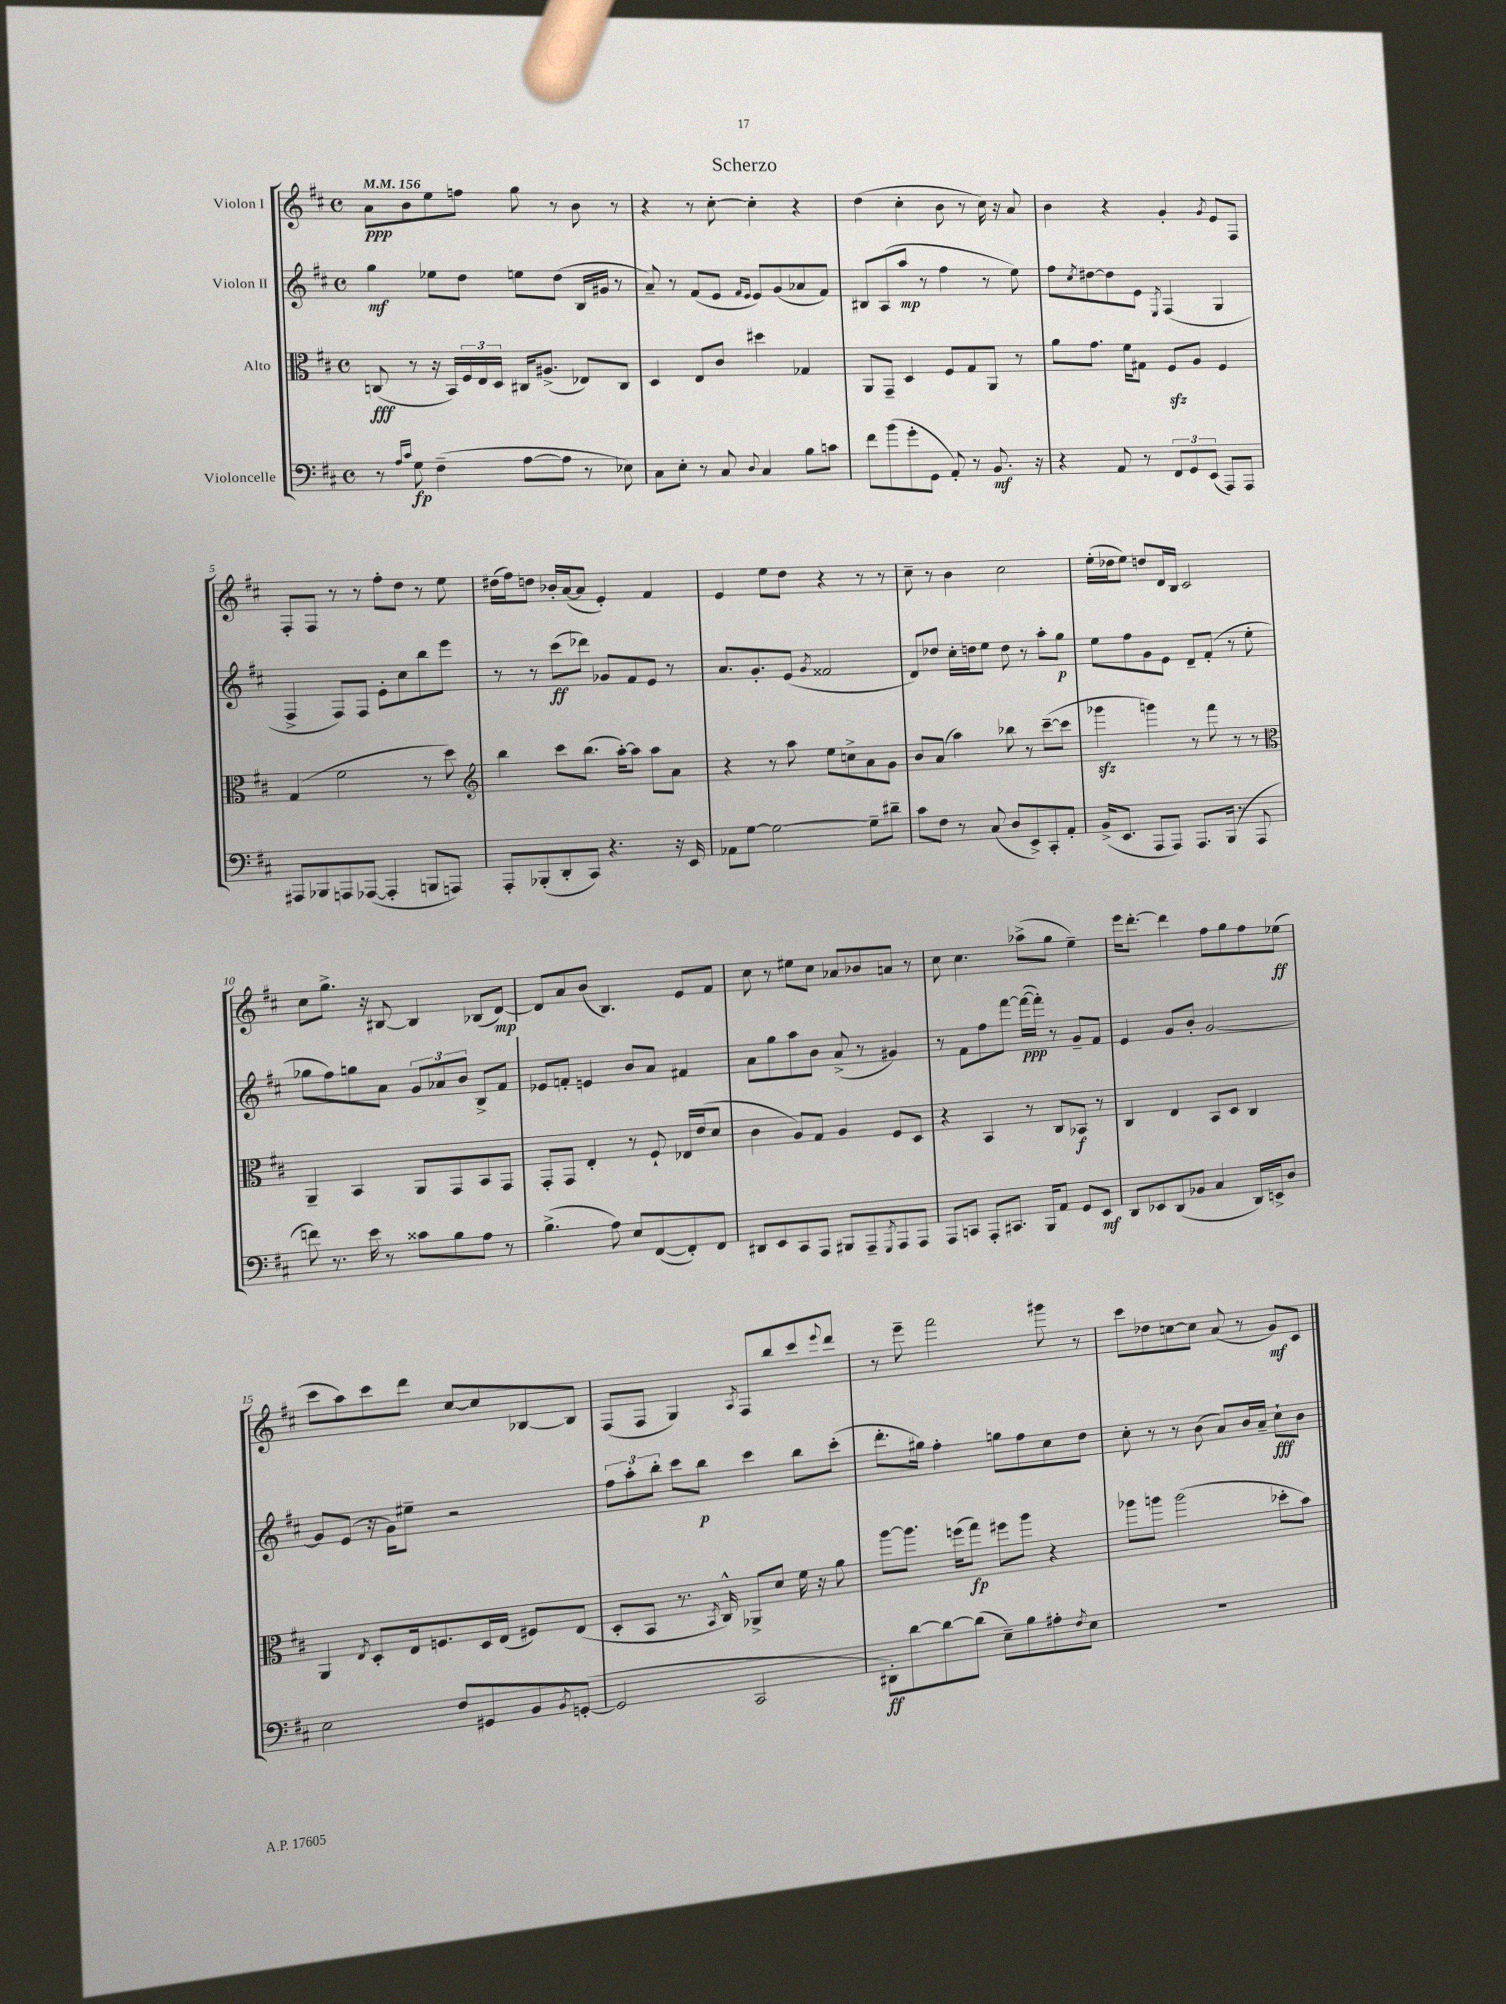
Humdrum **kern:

**kern	**dynam	**kern	**dynam	**kern	**dynam	**kern	**dynam
*part4	*part4	*part3	*part3	*part2	*part2	*part1	*part1
*staff4	*staff4	*staff3	*staff3	*staff2	*staff2	*staff1	*staff1
*I"Violoncelle	*	*I"Alto	*	*I"Violon II	*	*I"Violon I	*
*clefF4	*	*clefC3	*	*clefG2	*	*clefG2	*
*k[f#c#]	*	*k[f#c#]	*	*k[f#c#]	*	*k[f#c#]	*
*M4/4	*	*M4/4	*	*M4/4	*	*M4/4	*
*met(c)	*	*met(c)	*	*met(c)	*	*met(c)	*
*MM156	*	*MM156	*	*MM156	*	*MM156	*
=1	=1	=1	=1	=1	=1	=1	=1
8r	.	(8Cn/	fff	4gg\	mf	8a\L	ppp
16qqA/LL	.	.	.	.	.	.	.
16qqc#/JJ	.	.	.	.	.	.	.
8G\	fp	8r	.	.	.	8b\	.
(4F#~\	.	16r	.	8ee-X\L	.	8ee\	.
.	.	16BB/LL)	.	.	.	.	.
.	.	24F#/	.	8dd\J	.	8ffn\J	.
.	.	24E/	.	.	.	.	.
.	.	24D/JJ	.	.	.	.	.
[8A\L	.	16C#X/KL	.	8een\L	.	8gg\	.
.	.	(8.A#X^/J	.	.	.	.	.
8A\J]	.	.	.	(8dd\J	.	8r	.
8r	.	8E-X/L)	.	16B/LL	.	8b\	.
.	.	.	.	16g#X/JJ	.	.	.
8E-X\)	.	8C#/J	.	8r	.	8r	.
=2	=2	=2	=2	=2	=2	=2	=2
8C#\L	.	4D/	.	8a~/)	.	4r	.
8E'\J	.	.	.	8r	.	.	.
8r	.	8E/L	.	(8f#/L	.	8r	.
8C#/	.	8c#/J	.	8e/J	.	[8cc#'\	.
.	.	.	.	16qqf#/LL	.	.	.
8qqD/	.	.	.	16qqe/JJ	.	.	.
4C#/	.	4dd#X\	.	8e/L)	.	4cc#'\]	.
.	.	.	.	(8g/	.	.	.
8B\L	.	4G-X/	.	8a-X/	.	4r	.
8cn\J	.	.	.	8f#/J)	.	.	.
=3	=3	=3	=3	=3	=3	=3	=3
8f#\L	.	8AA/L	.	8B#X/L	.	(4dd\	.
(8b\	.	8GG~/J	.	(8A/	.	.	.
8g'\	.	4D/	.	8aa/J	mp	4cc#'\	.
8GG\J	.	.	.	8r	.	.	.
8AA'/)	.	8F#/L	.	4ff#\	.	8b\	.
8r	.	8G/	.	.	.	8r	.
8.BB/	mf	8AA/J	.	8r	.	16cc#\)	.
.	.	.	.	.	.	16r	.
.	.	8r	.	8ee\)	.	8a/	.
16r	.	.	.	.	.	.	.
=4	=4	=4	=4	=4	=4	=4	=4
4r	.	8a\L	.	8ff#\L	.	4b\	.
.	.	.	.	8qcc#/	.	.	.
.	.	8.g\J	.	[8dd#X\	.	.	.
8AA/	.	.	.	8dd#\]	.	4r	.
.	.	16f#\KL	.	.	.	.	.
8r	.	8G#X\J	.	8e\J	.	.	.
.	.	.	.	8qE/	.	.	.
12FF#/L	.	8F#zz/L	.	(4F#/	.	4g'/	.
12GG/	.	.	.	.	.	.	.
.	.	8A/J	.	.	.	.	.
(12EE/J	.	.	.	.	.	.	.
.	.	.	.	.	.	8qg/	.
8AAA/L)	.	4F#/	.	4G/	.	8e/L	.
8AAA/J	.	.	.	.	.	8F#/J	.
!!LO:LB:g=z
=5	=5	=5	=5	=5	=5	=5	=5
8AAA#X/L	.	(4G/	.	4F#^/	.	8F#'/L	.
8BBB-X/	.	.	.	.	.	8F#/J	.
8AAAn/	.	2f#\	.	8F#/L)	.	8r	.
([8AAA-X/J	.	.	.	8F#/J	.	8r	.
4AAA-'/]	.	.	.	8e'\L	.	8ff#'\L	.
.	.	.	.	8cc#\	.	8dd\J	.
8BBBn/L	.	8r	.	8bb\	.	8r	.
8AAAn/J)	.	8dd\)	.	8eee\J	.	8ee\	.
=6	=6	=6	=6	=6	=6	=6	=6
*	*	*clefG2	*	*	*	*	*
8AAA'/L	.	4bb\	.	8r	.	(16dd#X\LL	.
.	.	.	.	.	.	16ff#\J)	.
(8BBB-X'/	.	.	.	8r	.	8ddn\J	.
8DD'/	.	8ccc#\L	.	(8ccc#\L	ff	16b-X'/LL	.
.	.	.	.	.	.	([16a/J	.
8CC#/J)	.	(8.bb\J	.	8ddd-X\J)	.	8a/J]	.
4.r	.	.	.	8g-X/L	.	4e'/)	.
.	.	[16aa'\KL)	.	.	.	.	.
.	.	8aa\J]	.	8f#/	.	.	.
.	.	8aa\L	.	8e/J	.	4f#/	.
16r	.	8a\J	.	8r	.	.	.
16EE/	.	.	.	.	.	.	.
=7	=7	=7	=7	=7	=7	=7	=7
8AA-X\L	.	4r	.	8.a/L	.	4e/	.
[8G\J	.	.	.	.	.	.	.
.	.	.	.	8.g'/	.	.	.
2G\_	.	8r	.	.	.	8ee\L	.
.	.	8aa\	.	(8e/J	.	8dd\J	.
.	.	.	.	8qg/	.	.	.
.	.	8ee\L	.	2f##X/	.	4r	.
.	.	8ccn^\	.	.	.	.	.
8G~\L]	.	8a\	.	.	.	8r	.
8d#X~\J	.	8g\J	.	.	.	8r	.
=8	=8	=8	=8	=8	=8	=8	=8
8c#\L	.	8b/L	.	8d/L)	.	8cc#~\	.
8F#\J	.	(8a/J	.	8dd-X/J	.	8r	.
8r	.	4aa\)	.	16cc#'\LL	.	4b\	.
.	.	.	.	16ddn\J	.	.	.
(8C#/	.	.	.	8ee\J	.	.	.
8D/L	.	8bb-X\	.	8dd\	.	2cc#\	.
8EE^/)	.	8r	.	8r	.	.	.
8CC#'/	.	([8ccc#~\L	.	8aa'\L	.	.	.
8AA'/J	.	8ccc#\J]	.	8gg\J	p	.	.
=9	=9	=9	=9	=9	=9	=9	=9
(16BB^/KL	.	4ggg-Xzz\	.	8ee\L	.	(16ee'\LL	.
8.EE/J	.	.	.	.	.	16dd-X\J	.
.	.	.	.	8ff#\	.	8ee\J)	.
8AAA/L	.	4gggn\)	.	8g\	.	8ddn/L	.
8AAA/J)	.	.	.	8e\J	.	16d/L	.
.	.	.	.	.	.	16B/JJ	.
8.AAA/L	.	8r	.	8d~/L	.	2c#/	.
.	.	8fff#\	.	(8f#'/J	.	.	.
(16BBB/Jk	.	.	.	.	.	.	.
8r	.	8r	.	8r	.	.	.
8AAA/	.	8r	.	8ee'\	.	.	.
!!LO:LB:g=z
=10	=10	=10	=10	=10	=10	=10	=10
*	*	*clefC3	*	*	*	*	*
8fn\)	.	4AA~/	.	8gg-X\L	.	8cc#\L	.
8.r	.	.	.	8ff#\)	.	8.gg^\J	.
.	.	4BB/	.	8ggn\	.	.	.
16e\	.	.	.	.	.	16r	.
8r	.	.	.	8a\J	.	[8B#X/	.
8c##X\L	.	8AA/L	.	12g/L	.	4B#/]	.
.	.	.	.	12a-X/	.	.	.
8B\	.	8GG/	.	.	.	.	.
.	.	.	.	12b/J	.	.	.
8A\J	.	8BB/	.	8B^/L	.	(8B-X/L	.
8r	.	8GG/J	.	8f#/J	.	[8d/J)	mp
=11	=11	=11	=11	=11	=11	=11	=11
(4.B^\	.	8GG'/L	.	8e-X/L	.	8d/L]	.
.	.	8GG/J	.	8fn'/J	.	8a/	.
.	.	4E'/	.	4en/	.	(8b/J	.
8A\)	.	.	.	.	.	4.B/)	.
8E/L	.	8r	.	8b/L	.	.	.
([8FF#/	.	8F#`/	.	8a/J	.	.	.
8FF#'/])	.	16E-X/LL	.	4f#X/	.	8e/L	.
.	.	(16e/J	.	.	.	.	.
8FF#/J	.	8d/J	.	.	.	8f#/J	.
=12	=12	=12	=12	=12	=12	=12	=12
8DD#X/L	.	4c#\	.	8a\L	.	8cc#\	.
8EE/	.	.	.	8gg\	.	8r	.
8CC#/	.	8A/L)	.	8aa\	.	8ee#X\L	.
8AAA/J	.	8G/J	.	8b\J	.	8cc#\J	.
8BBB#X/L	.	4A/	.	(8a^/	.	8a-X/L	.
8AAA~/	.	.	.	8r	.	8b-X/	.
8qGGG/	.	.	.	.	.	.	.
8AAA/	.	8F#/L	.	4g#X/)	.	8an/J	.
8AAA/J	.	8D/J	.	.	.	8r	.
=13	=13	=13	=13	=13	=13	=13	=13
8AAA/L	.	4r	.	8r	.	8cc#\	.
8CCn/J	.	.	.	8f#\L	.	4.cc#\	.
8AAA'/L	.	4BB/	.	8ff#\	.	.	.
8.CC#X/J	.	.	.	[8fff#\J	.	.	.
.	.	8r	.	(16fff#\LL_	ppp	(8aa-X^\L	.
16BBB/KL	.	.	.	16fff#'\JJ])	.	.	.
8AA/J	.	8C#/L	.	8r	.	8gg\J	.
8GG/L	.	8BB-X/J	f	8g~/L	.	4ee~\)	.
8EE/J	mf	8r	.	8f#/J	.	.	.
=14	=14	=14	=14	=14	=14	=14	=14
8DD/L	.	4C#/	.	4e/	.	16eee\KL	.
.	.	.	.	.	.	[8.ddd'\J	.
8EE-X/	.	.	.	.	.	.	.
(8DD/	.	4E/	.	8g/L	.	4ddd\]	.
8BB-X/J	.	.	.	8b'/J	.	.	.
4C#/	.	8BB/L	.	[2g/	.	8ff#\L	.
.	.	8D/J	.	.	.	8gg\	.
16DD/LL)	.	4C#/	.	.	.	8ff#\	.
16EEn^/J	.	.	.	.	.	.	.
8D/J	.	.	.	.	.	(8ee-X\J	ff
!!LO:LB:g=z
=15	=15	=15	=15	=15	=15	=15	=15
2E\	.	4AA/	.	8g/L]	.	8ccc#\L	.
.	.	.	.	(8e/J	.	8aa\)	.
.	.	8qE/	.	.	.	.	.
.	.	8D'/L	.	16r	.	8ccc#\	.
.	.	.	.	16g\KL)	.	.	.
.	.	16E/k	.	8ee#X~\J	.	8ddd\J	.
.	.	8.Fn/	.	.	.	.	.
8F#/L	.	.	.	2r	.	[8cc#/L	.
8GG#X/	.	16D/L	.	.	.	8cc#/]	.
.	.	(16E/JJ	.	.	.	.	.
8BB/	.	8F#X/L)	.	.	.	[8B-X/	.
8qBB/	.	.	.	.	.	.	.
([8GGn'/J	.	(8E/J	.	.	.	8B-/J]	.
=16	=16	=16	=16	=16	=16	=16	=16
2GG/]	.	8D'/L	.	12ff#\L	.	(8F#/L	.
.	.	.	.	12aa'\	.	.	.
.	.	8BB/J	.	.	.	8F#/J	.
.	.	.	.	12bb'\J	.	.	.
.	.	8.r	.	8ccc#\L	.	4G/)	.
.	.	.	.	8bb\J	p	.	.
.	.	8qBB/	.	.	.	.	.
.	.	16C#^^/)	.	.	.	.	.
.	.	.	.	.	.	8qA/	.
2CC#/	.	8AA-X^/L	.	4ccc#\	.	8F#/L	.
.	.	8d/J	.	.	.	8bb/	.
.	.	16f#\	.	8bb\L	.	8ccc#/	.
.	.	16r	.	.	.	.	.
.	.	.	.	.	.	8qqeee/	.
.	.	8a\	.	(8ccc#'\J	.	8ddd/J	.
=17	=17	=17	=17	=17	=17	=17	=17
8DD#X'\L)	ff	[8aa\L	.	8.ddd'\L	.	8r	.
[8d\	.	8.aa\J]	.	.	.	8eee~\	.
.	.	.	.	16gg#X\Jk)	.	.	.
8d\_	.	.	.	4ff#'\	.	2fff#\	.
.	.	(16ffn\KL	.	.	.	.	.
(8d\J]	.	8gg\J)	fp	.	.	.	.
8E~\L)	.	8ff#X\L	.	8ggn\L	.	.	.
8B\	.	8aa\J	.	8ff#\	.	.	.
8A#X'\	.	4r	.	8cc#\	.	8ggg#X\	.
8qF#/	.	.	.	.	.	.	.
8E\J	.	.	.	8dd\J	.	8r	.
=18	=18	=18	=18	=18	=18	=18	=18
1r	.	8aa-X\L	.	8cc#'\	.	8ccc#\L	.
.	.	8aan\J	.	8r	.	8dd-X\	.
.	.	(2aa\	.	8r	.	[8ccn\	.
.	.	.	.	(8b\	.	8cc\J]	.
.	.	.	.	8a/L)	.	(8a/	.
.	.	.	.	16b/L	.	8r	.
.	.	.	.	16a~/JJ	.	.	.
.	.	8dd-X'\L	.	8cc#`\L	fff	8g/L)	mf
.	.	8b\J)	.	8b\J	.	8c#/J	.
==	==	==	==	==	==	==	==
*-	*-	*-	*-	*-	*-	*-	*-
